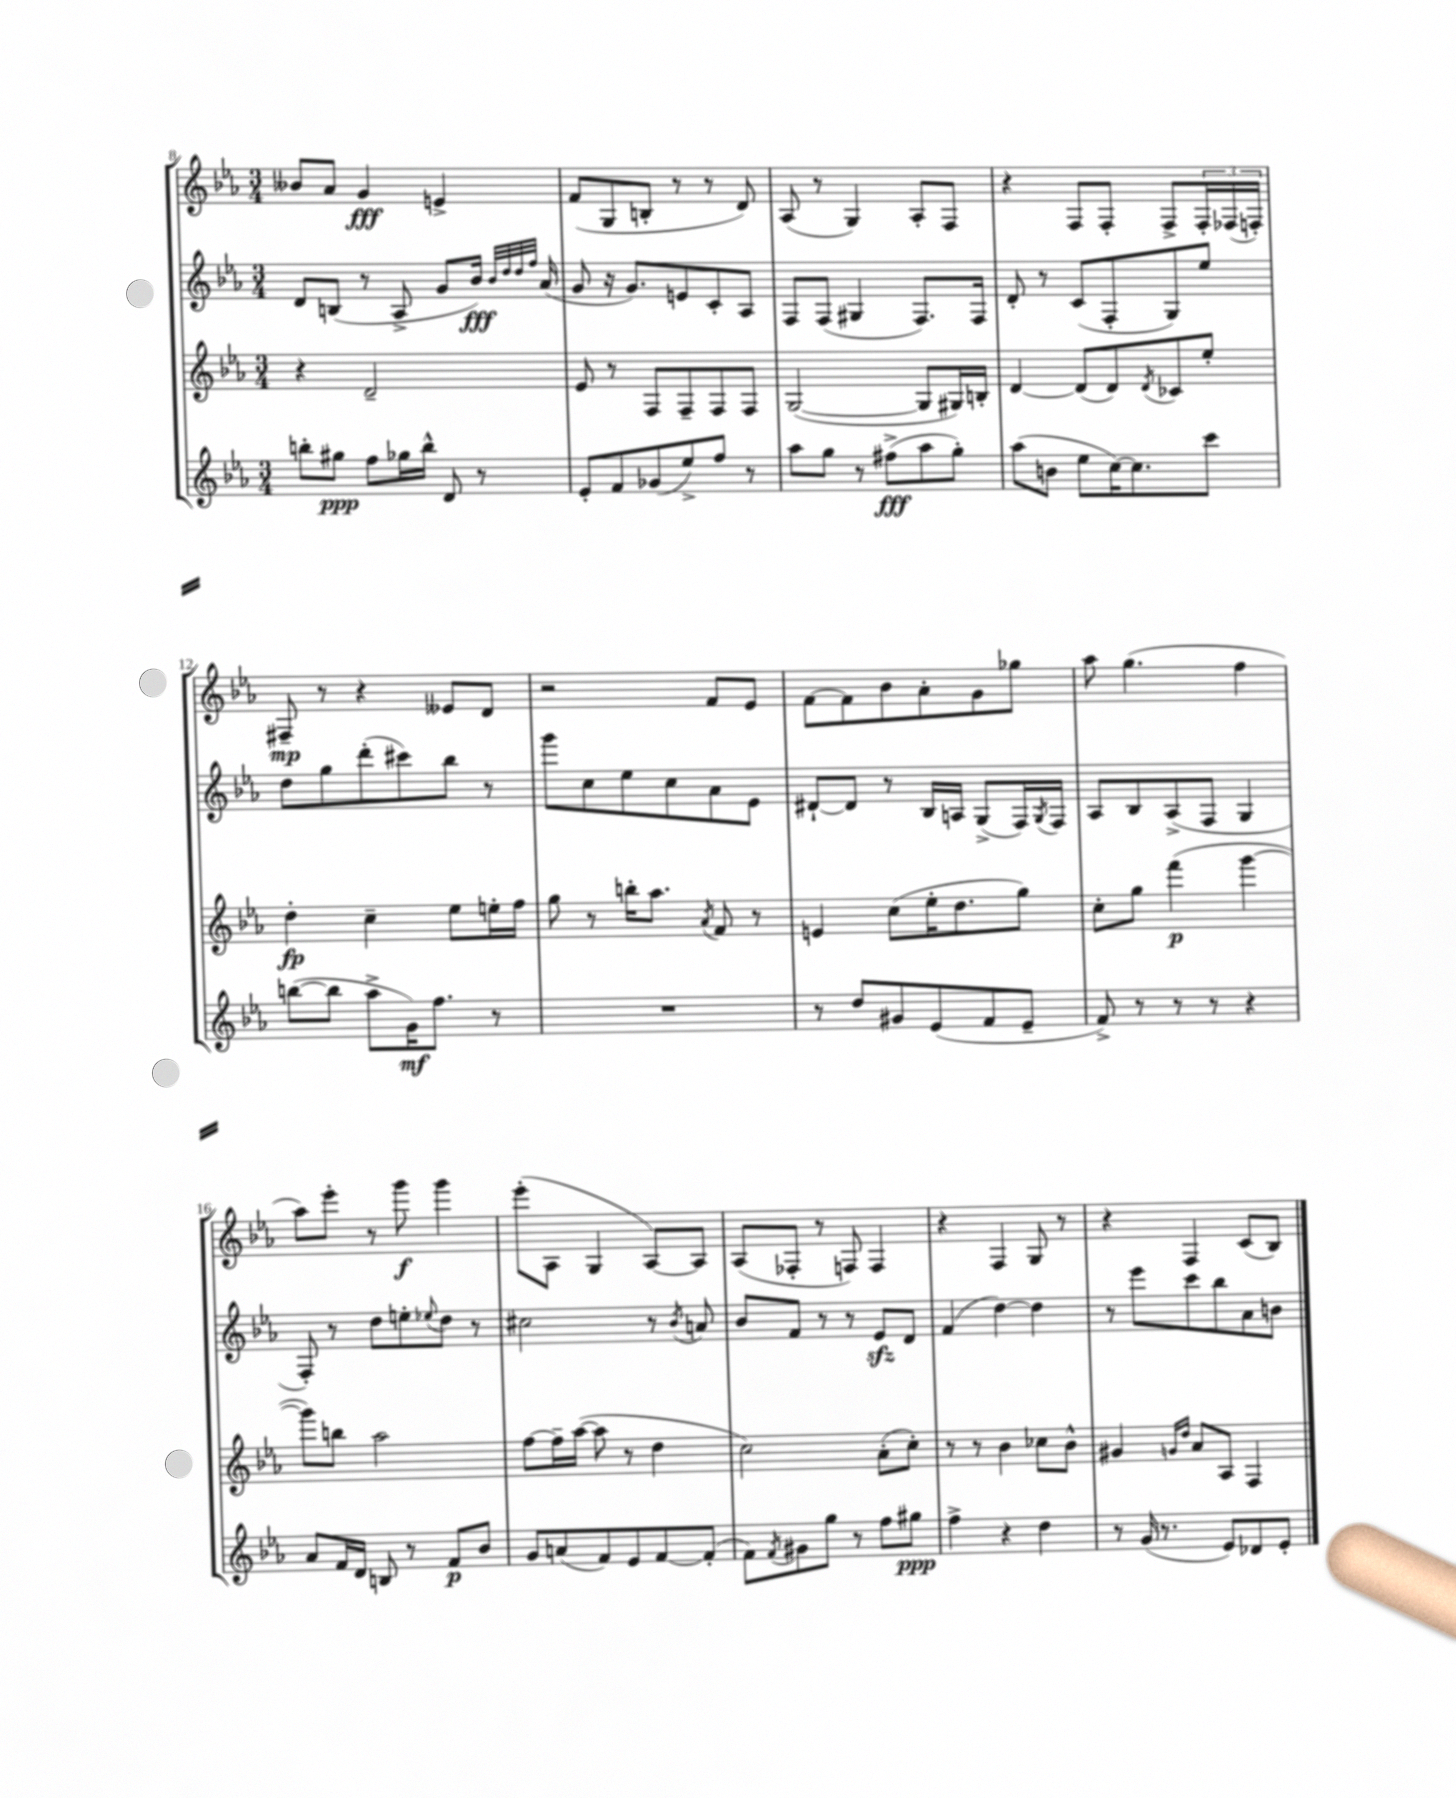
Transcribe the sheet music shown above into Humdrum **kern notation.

**kern	**dynam	**kern	**dynam	**kern	**dynam	**kern	**dynam
*part4	*part4	*part3	*part3	*part2	*part2	*part1	*part1
*staff4	*staff4	*staff3	*staff3	*staff2	*staff2	*staff1	*staff1
*clefG2	*	*clefG2	*	*clefG2	*	*clefG2	*
*k[b-e-a-]	*	*k[b-e-a-]	*	*k[b-e-a-]	*	*k[b-e-a-]	*
*M3/4	*	*M3/4	*	*M3/4	*	*M3/4	*
=8	=8	=8	=8	=8	=8	=8	=8
8bbn'\L	.	4r	.	8d/L	.	8b--X/L	.
8gg#X\J	ppp	.	.	(8Bn/J	.	8a-/J	.
8ff\L	.	2d~/	.	8r	.	4g/	fff
16gg-X\L	.	.	.	8A-^/	.	.	.
16bb^^\JJ	.	.	.	.	.	.	.
8d/	.	.	.	8g/L	.	4en^/	.
8r	.	.	.	16b-/Jk)	fff	.	.
.	.	.	.	32qqb-/LLL	.	.	.
.	.	.	.	32qqdd/	.	.	.
.	.	.	.	32qqdd/	.	.	.
.	.	.	.	32qqff/JJJ	.	.	.
.	.	.	.	(16a-/	.	.	.
=9	=9	=9	=9	=9	=9	=9	=9
8e-'/L	.	8e-/	.	8g/	.	(8f/L	.
8f/	.	8r	.	16r	.	8G/	.
.	.	.	.	8.g/L)	.	.	.
(8g-X/	.	8F/L	.	.	.	8Bn'/J	.
8ee-^/)	.	8F~/	.	8en/	.	8r	.
8ff/J	.	8F/	.	8c'/	.	8r	.
8r	.	8F/J	.	8A-/J	.	8d/)	.
=10	=10	=10	=10	=10	=10	=10	=10
8aa-\L	.	([2G/	.	8F/L	.	(8A-/	.
8gg\J	.	.	.	(8F/J	.	8r	.
8r	.	.	.	4G#X/	.	4G/)	.
(8ff#X^\L	fff	.	.	.	.	.	.
8aa-\	.	8G/L]	.	8.F/L)	.	8A-'/L	.
8gg'\J)	.	16G#X/L)	.	.	.	8F/J	.
.	.	16Bn'/JJ	.	16F/Jk	.	.	.
=11	=11	=11	=11	=11	=11	=11	=11
(8aa-\L	.	[4d/	.	8d'/	.	4r	.
8bn\J	.	.	.	8r	.	.	.
8ee-\L	.	(8d/L]	.	(8c/L	.	8F/L	.
[16cc\K)	.	8d/)	.	8F'/	.	8F'/J	.
8.cc\]	.	.	.	.	.	.	.
.	.	8qd/	.	.	.	.	.
.	.	8c-X/	.	8G/)	.	8F^/L	.
8ccc\J	.	8ee-'/J	.	8ee-/J	.	24F'/L	.
.	.	.	.	.	.	(24F-X/	.
.	.	.	.	.	.	24Fn'/JJ)	.
!!LO:LB:g=z
=12	=12	=12	=12	=12	=12	=12	=12
([8bbn\L	.	4dd'\	fp	8dd\L	.	8F#X~/	mp
8bb\J]	.	.	.	8gg\	.	8r	.
8aa-^\L	.	4cc~\	.	(8ddd'\	.	4r	.
16g\K)	mf	.	.	8ccc#X\)	.	.	.
8.ff\J	.	.	.	.	.	.	.
.	.	8ee-\L	.	8bb-\J	.	8e--X/L	.
8r	.	16een'\L	.	8r	.	8d/J	.
.	.	16ff\JJ	.	.	.	.	.
=13	=13	=13	=13	=13	=13	=13	=13
2.r	.	8gg\	.	8ggg\L	.	2r	.
.	.	8r	.	8cc\	.	.	.
.	.	16bbn'\KL	.	8ee-\	.	.	.
.	.	8.aa-\J	.	.	.	.	.
.	.	.	.	8cc\	.	.	.
.	.	8qa-/	.	.	.	.	.
.	.	8f/	.	8a-\	.	8f/L	.
.	.	8r	.	8e-\J	.	8e-/J	.
=14	=14	=14	=14	=14	=14	=14	=14
8r	.	4en/	.	[8d#X`/L	.	[8f\L	.
8dd/L	.	.	.	8d#/J]	.	8f\]	.
8g#X/	.	(8cc\L	.	8r	.	8b-\	.
(8e-/	.	16ee-'\K	.	16B-/LL	.	8a-'\	.
.	.	8.dd\	.	16An/JJ	.	.	.
8f/	.	.	.	(8G^/L	.	8g\	.
8e-~/J	.	8gg\J)	.	16F/L)	.	8gg-X\J	.
.	.	.	.	8qG/	.	.	.
.	.	.	.	16F/JJ	.	.	.
=15	=15	=15	=15	=15	=15	=15	=15
8f^/)	.	8cc'\L	.	8A-/L	.	8aa-\	.
8r	.	8gg\J	.	8B-/	.	(4.gg\	.
8r	.	(4fff\	p	(8A-^/	.	.	.
8r	.	.	.	8F/J	.	.	.
4r	.	[4ggg\	.	4G/	.	4ff\	.
!!LO:LB:g=z
=16	=16	=16	=16	=16	=16	=16	=16
8a-/L	.	8ggg\L])	.	8F'/)	.	8aa-\L)	.
16f/L	.	8bbn\J	.	8r	.	8eee-'\J	.
16d/JJ	.	.	.	.	.	.	.
8Bn/	.	2aa-\	.	8dd\L	.	8r	.
8r	.	.	.	8een'\	.	8ggg\	f
.	.	.	.	8qqee-X/	.	.	.
8f/L	p	.	.	8dd\J	.	4ggg\	.
8b-/J	.	.	.	8r	.	.	.
=17	=17	=17	=17	=17	=17	=17	=17
8g/L	.	[8ff\L	.	2cc#X\	.	(8eee-'\L	.
(8an/	.	16ff~\L]	.	.	.	8A-\J	.
.	.	([16aa-\JJ	.	.	.	.	.
8f/)	.	8aa-\]	.	.	.	4G/	.
8e-/	.	8r	.	.	.	.	.
[8f/	.	4dd\	.	8r	.	[8A-/L)	.
.	.	.	.	8qb-/	.	.	.
(8f'/J]	.	.	.	8an/	.	8A-/J]	.
=18	=18	=18	=18	=18	=18	=18	=18
8f\L)	.	2cc\)	.	8b-/L	.	(8A-/L	.
8qf/	.	.	.	.	.	.	.
8g#X\	.	.	.	8f/J	.	8F-X'/J	.
8gg\J	.	.	.	8r	.	8r	.
8r	.	.	.	8r	.	8Fn/)	.
8ff\L	.	(8a-'\L	.	8e-zz/L	.	4F/	.
8gg#X\J	ppp	8cc'\J)	.	8d/J	.	.	.
=19	=19	=19	=19	=19	=19	=19	=19
4ff^\	.	8r	.	(4f/	.	4r	.
.	.	8r	.	.	.	.	.
4r	.	4b-\	.	[4dd\)	.	4F/	.
4dd\	.	8cc-X\L	.	4dd\]	.	8G/	.
.	.	8b-^^\J	.	.	.	8r	.
=20	=20	=20	=20	=20	=20	=20	=20
8r	.	4g#X/	.	8r	.	4r	.
(16g/	.	.	.	8eee-\L	.	.	.
8.r	.	.	.	.	.	.	.
.	.	16qqgn/LL	.	.	.	.	.
.	.	16qqdd/JJ	.	.	.	.	.
.	.	8a-/L	.	8ccc\	.	4F/	.
8e-/L)	.	8A-/J	.	8bb-\	.	.	.
8d-X/	.	4F/	.	8a-\	.	(8c/L	.
8e-'/J	.	.	.	8bn\J	.	8B-/J)	.
==	==	==	==	==	==	==	==
*-	*-	*-	*-	*-	*-	*-	*-
